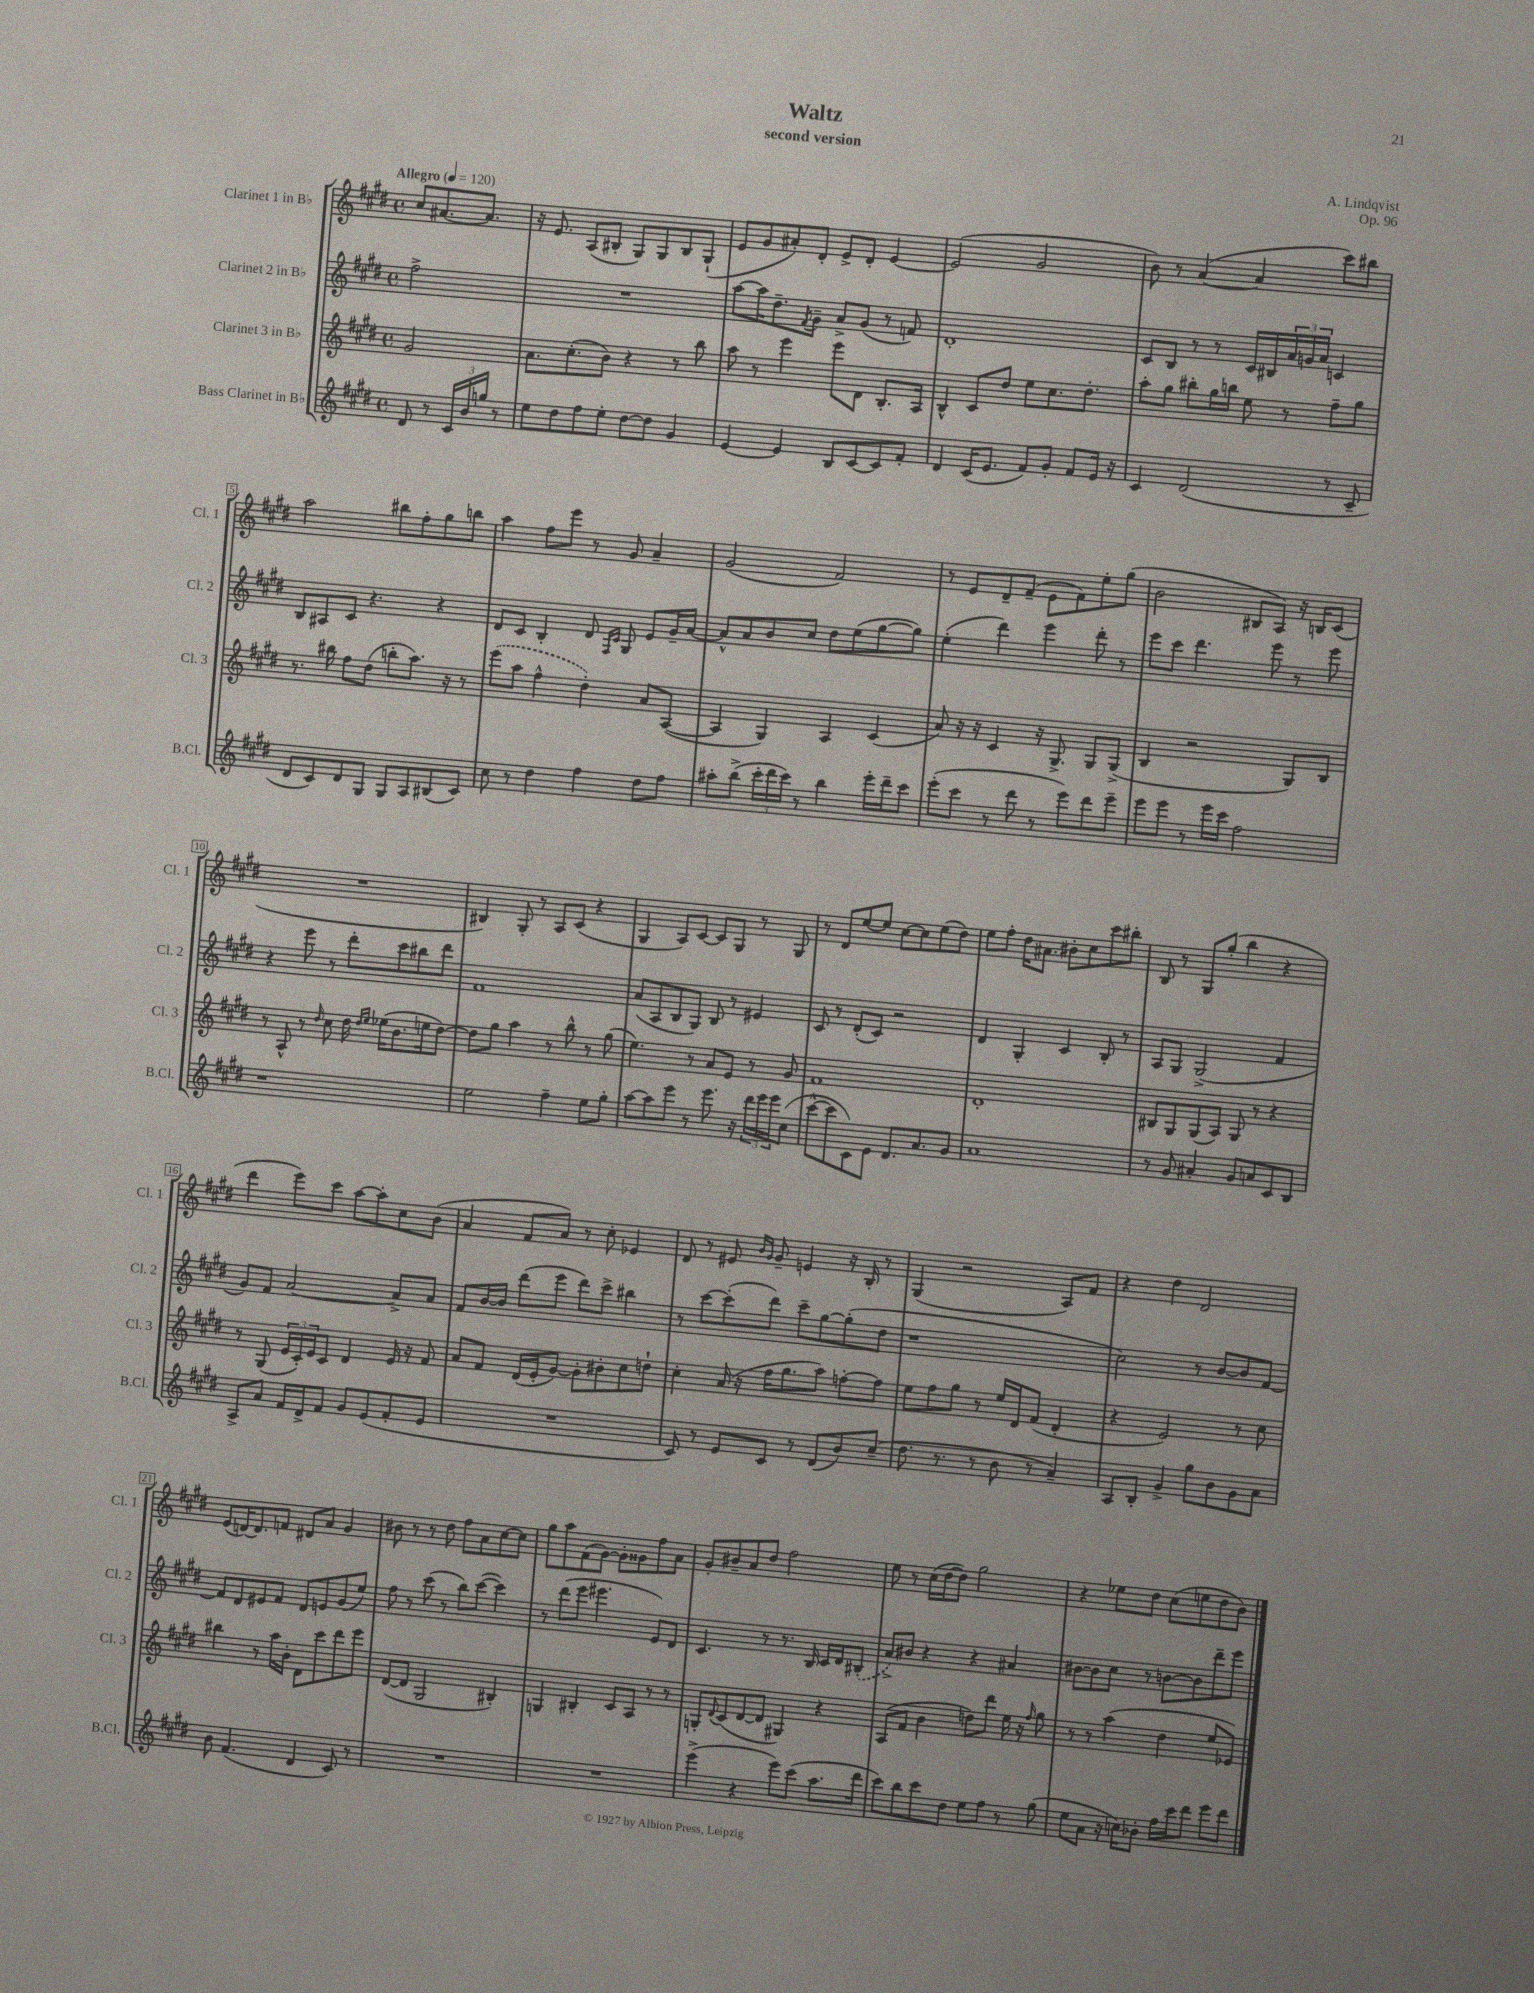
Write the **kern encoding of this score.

**kern	**kern	**kern	**kern
*staff4	*staff3	*staff2	*staff1
*clefG2	*clefG2	*clefG2	*clefG2
*k[f#c#g#d#]	*k[f#c#g#d#]	*k[f#c#g#d#]	*k[f#c#g#d#]
*M4/4	*M4/4	*M4/4	*M4/4
*met(c)	*met(c)	*met(c)	*met(c)
*MM120	*MM120	*MM120	*MM120
8d#	2g#	2ff#^	8cc#
8r	.	.	[8.a#
24c#	.	.	.
24b	.	.	.
.	.	.	8.a#]
24gg	.	.	.
8r	.	.	.
=	=	=	=
8ee	8.a	1r	16r
.	.	.	8.e
8dd#	.	.	.
.	(8.cc#'	.	.
8ff#	.	.	(8A
8ee'	8b)	.	8B#'
[8dd#	4r	.	8G#)
8dd#]	.	.	8G#
4g#	8r	.	8B#
.	8bb	.	(8G#`
=	=	=	=
[4e	8aa	[8aa	8e
.	8r	16aa]	8g#
.	.	8.dd#~	.
4e]	4eee	.	8a#')
.	.	8qf#	.
.	.	8g#~	8d#'
8B	8eee	8a^	8e^
[8c#	8d#	(8g#	8d#'
8c#]	8.B'	8r	[4e
8f#'	.	8f)	.
.	16A	.	.
=	=	=	=
4d#	4B^^	1d#'	(2e]
(16c#	8c#	.	.
8.e	.	.	.
.	8dd#	.	.
8f#)	8ee	.	2g#
8g#'	8.cc#	.	.
8f#	.	.	.
.	8.dd#'	.	.
16e	.	.	.
16r	.	.	.
=	=	=	=
4c#	8aa'	8c#	8b)
.	8gg#	8B	8r
(2d#	8bb#'	8r	([4a
.	16gg#	8r	.
.	16bb	.	.
.	8ee	16c#	4a]
.	.	16B#	.
.	8r	24a	.
.	.	24g	.
.	.	24a	.
8r	8ff#~	4c	8ccc#)
8c#~	8gg#	.	8bb#
=	=	=	=
8d#	8.r	8B	2aa
8c#)	.	8A#	.
.	16bb#	.	.
8d#	8ff#	8c#	.
8G#	(8dd#	4.r	.
8G#	8bb'	.	8bb#
8A	8.aa)	.	8ff#'
(8B#	.	4r	8gg#
.	16r	.	.
8c#)	8r	.	8bb
=	=	=	=
8cc#	(8eee	8d#	4aa
8r	8aa	8c#	.
4dd#	4ff#^^	4B'	8ff#
.	.	.	8eee
4ff#	4dd#')	8d#	8r
.	.	16qqF#	.
.	.	16qqc#	.
.	.	8G#	8g#
8dd#	8a	8e	4a~
8ff#	([8A	16g#~	.
.	.	[16a	.
=	=	=	=
8aa#'	4A]	8a^^]	(2g#
(8bb^	.	8a	.
24ccc#'	4G#)	8b	.
24ddd#	.	.	.
24ccc#)	.	.	.
8r	.	8cc#	.
4bb	4A	8dd#	2f#)
.	.	(8ee	.
16eee'	(4c#	[8gg#	.
16ddd#~	.	.	.
8ccc#	.	8gg#])	.
=	=	=	=
(8eee'	8a)	(4ee'	8r
8ccc#	16r	.	8e
.	16r	.	.
8r	4c#	4ddd#)	8d#~
8ddd#	.	.	(8f#~
8r	16r	4eee	8e
.	8.G#^	.	.
8eee)	.	.	8f#)
8ddd#	8G#	8ddd#'	8ee'
8eee~	(8G#^	8r	(8gg#
=	=	=	=
8eee	4B	8eee	2b
8eee	.	8ccc#	.
8r	2r	4.ddd#	.
16eee	.	.	.
16ccc#	.	.	.
2ff#	.	.	8B#
.	.	8eee	8A)
.	8G#)	8r	16r
.	.	.	16B
.	8B	8eee	(8c#
=	=	=	=
1r	8r	4r	1r
.	8A^^	.	.
.	8r	8eee	.
.	16qqdd#	.	.
.	8cc#	8r	.
.	16dd#	8ddd#'	.
.	16qqdd#	.	.
.	16qqee	.	.
.	(16ee-	.	.
.	8.b	8ccc#	.
.	.	8bb#	.
.	16ee	.	.
.	[8dd#)	8ddd#	.
=	=	=	=
2ee	8dd#]	1f#	4B#)
.	8gg#	.	.
.	4aa	.	8G#'
.	.	.	8r
4ff#~	8r	.	8A
.	8bb^^	.	(8c#
8ee	8r	.	4r
8gg#'	(8gg#	.	.
=	=	=	=
[8aa	4.ee)	(8a	4G#
8aa]	.	8A	.
8eee	.	8B	8A)
8r	8r	8G#)	[8c#
8.eee	8a	8B	8c#]
.	8e	8r	8G#
16r	.	.	.
24ddd#	8r	4e#	8r
24eee	.	.	.
24eee	.	.	.
(8cc#	8g#	.	8G#
=	=	=	=
[8ccc#^^	1f#	8c#	8r
8ccc#]	.	8r	8d#
8c#)	.	(8d#'	[8ee
8e	.	8c#)	8ee]
8.d#	.	2r	[8cc#
.	.	.	8cc#]
8.a	.	.	.
.	.	.	(8ee
8g#	.	.	8dd#)
=	=	=	=
1a	1d#'	4d#	8ee
.	.	.	8ff#'
.	.	4G#'	16dd#
.	.	.	8.a#
.	.	4c#	8b#'
.	.	.	8cc#
.	.	8B'	8ccc#
.	.	8r	8bb#'
=	=	=	=
8r	8B#	8A	8B
8g#	8G#	8G#	8r
4a#'	(8G#	(2G#^	8G#
.	8A)	.	(8gg#'
8g#	8G#	.	4bb
8a	8r	.	.
8c#	4r	4f#	4r
8B	.	.	.
=	=	=	=
8A^	8r	8g#)	4ddd#
8a	(8G#	8f#	.
16f#	24e	[2a	8eee)
.	24c#')	.	.
16d#^	.	.	.
.	24e	.	.
8f#	8c#	.	8ccc#
8g#	4d#	.	[8aa
(8e	.	.	8aa']
8f#'	16e	8a^]	8cc#
.	16r	.	.
8e	8f#	8a	(8b
=	=	=	=
1r	8a	8f#	4a
.	8f#	[16b	.
.	.	16b]	.
.	(16d#	(8ddd#	8f#
.	16e'	.	.
.	[8g#)	8eee	8a)
.	8g#']	8ddd#)	8r
.	8b#'	8ccc#^	8cc#'
.	8cc#	4bb#	4e-
.	8dd`	.	.
=	=	=	=
8c#)	4cc#'	8r	8d#
8r	.	[8ccc#	8r
8e	(16a	(8ccc#']	8e#
.	16r	.	.
.	.	.	16qqb
.	.	.	16qqg#
8c#	16ff#	8ddd#)	8g#~
.	8.gg#	.	.
8r	.	8ccc#~	4e
(8d#	8aa)	[8gg#	.
8b)	[8ff'	(8gg#']	16r
.	.	.	16B'
(8cc#~	8ff]	8dd#	8r
=	=	=	=
8.dd#	8ee	1r	(4G#
.	8ff#	.	.
8.r	.	.	.
.	8gg#	.	2r
8r	8r	.	.
8b	16ee	.	.
.	16d#	.	.
8r	(8f#	.	.
4a~)	4d#'	.	8A)
.	.	.	8f#
=	=	=	=
8A	4r	2cc#)	4r
8B'	.	.	.
4g#^	2e)	.	4dd#
8gg#	.	8r	2d#
8b	.	[8b	.
8g#	8r	8b]	.
8a	8cc#	[8f#	.
=	=	=	=
8b	4bb#	8f#]	(8e
(4.f#	.	8d#	[16d)
.	.	.	8.d]
.	8r	8e#	.
.	16aa	8f#	8f
.	16b'	.	.
4d#	8d#	8d#	8d#
.	8ccc#	8e	8a
8c#)	8ddd#	(8g#	4g#
8r	8eee	8ee)	.
=	=	=	=
1r	([8d#	8ff#	8b#
.	8d#]	8r	8r
.	2G#	(8ccc#	8r
.	.	8r	8dd#
.	.	8bb)	8ff#
.	.	([8ccc#	8a
.	4B#')	4ccc#])	[8cc#
.	.	.	8cc#]
=	=	=	=
1r	4G	8r	8gg#
.	.	(8ddd#	8aa
.	4B#'	8eee	(8f#
.	.	4.eee#	[8g#)
.	8c#	.	8g#']
.	8A	.	8g##
.	8r	8e)	8ff#
.	8r	8d#	8a
=	=	=	=
(4eee^	8G'	4.c#	8g#'
.	8qqd#	.	.
.	(8c#	.	8b#~
4r	[8d#	.	8a
.	8d#]	8r	8dd#
8eee)	4G#)	8.r	2ff#
(8ccc#	.	.	.
.	.	16B	.
8.aa	4r	16c#	.
.	.	16d#	.
.	.	(8B#'	.
16ddd#	.	.	.
=	=	=	=
8ccc#)	(8A	8a^)	8ee
8bb	8f#	8b#	8r
8ccc#	4b	4r	(16cc#
.	.	.	[16dd#
8dd#	.	.	8dd#])
8ee	8dd)	4r	2gg#
8ff#	8ddd#	.	.
8r	16ee	4a#	.
.	16r	.	.
.	16qqff#	.	.
(8gg#	8gg#	.	.
=	=	=	=
8ee	8r	[8b#	4r
8a	8r	8b#]	.
16r	(4aa	8cc#	8ee-
16cc)	.	.	.
8b-'	.	8r	8dd#
16ff#	4dd#	[8b	(8cc#
16ccc#	.	.	.
8ddd#	.	8b]	8ee
8eee	8ee	8ddd#~	8dd#
8ddd#	8e-)	8eee	8b)
==	==	==	==
*-	*-	*-	*-
